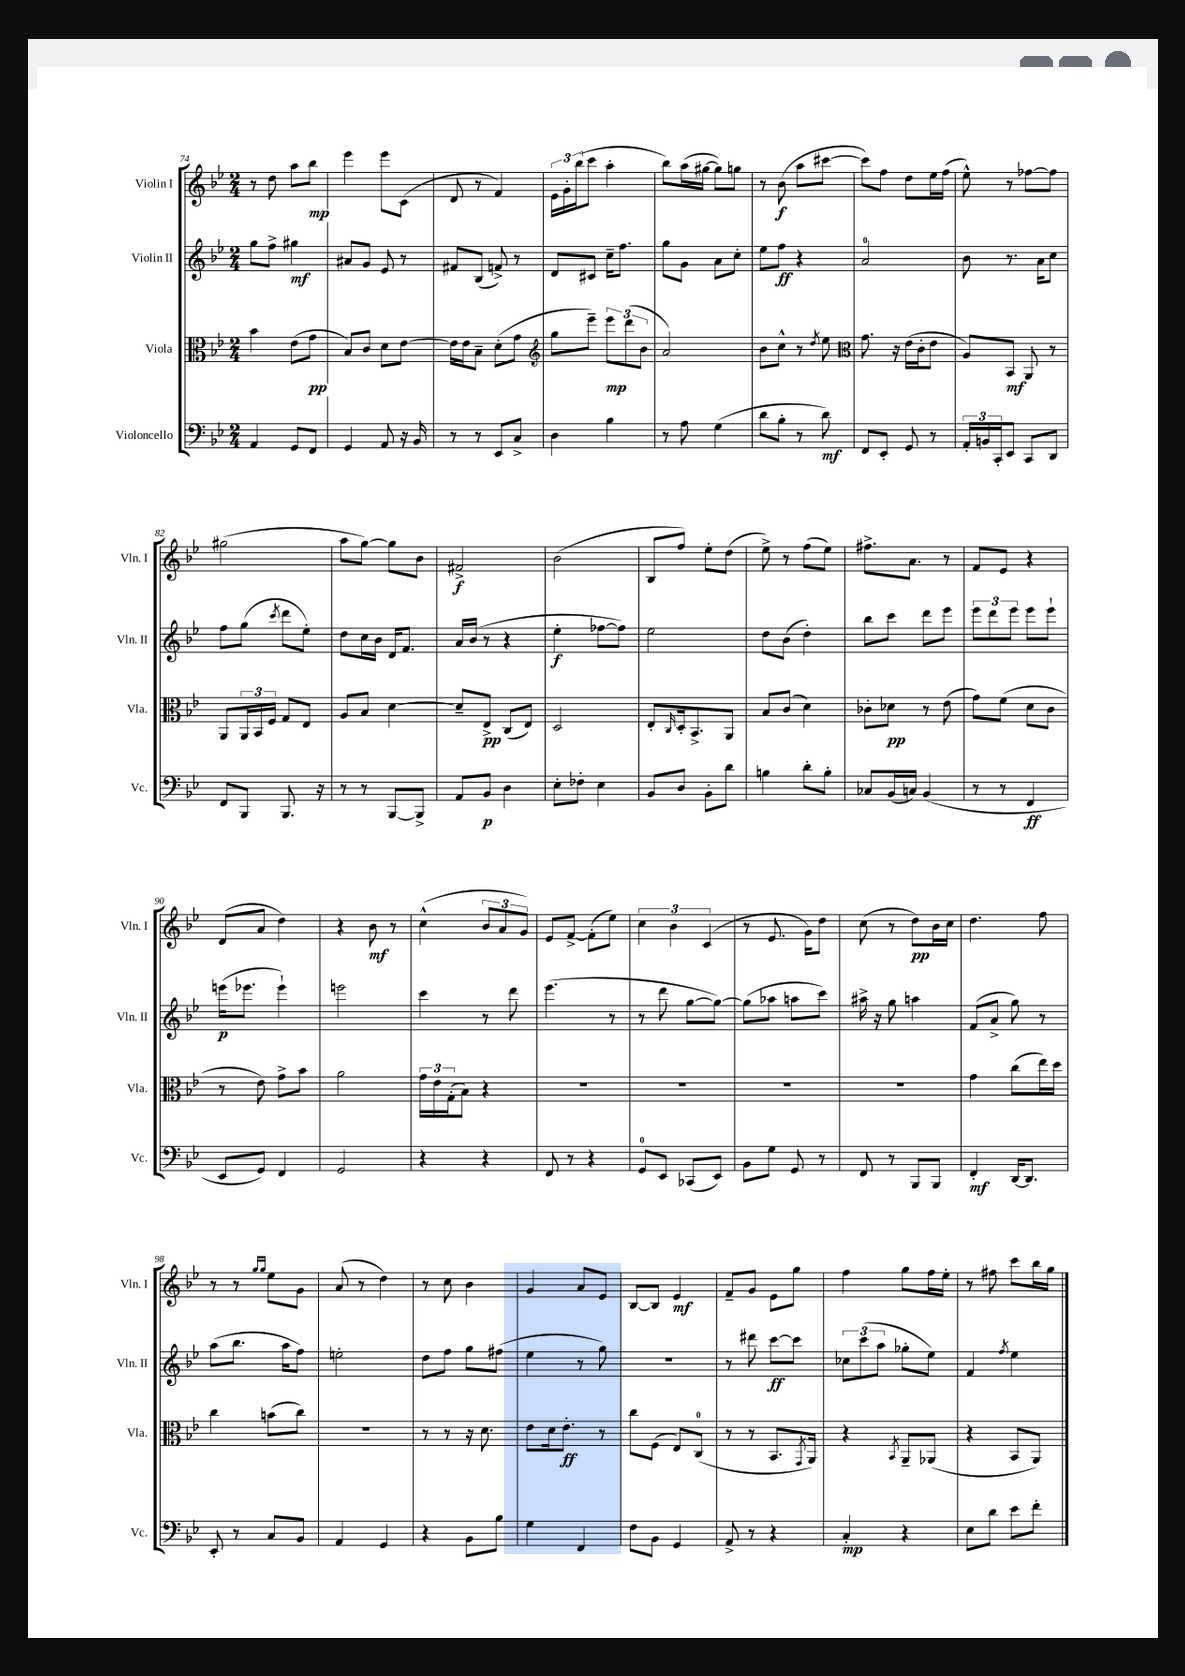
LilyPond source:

<<
\new StaffGroup <<
\new Staff = "s0" \with { instrumentName = "Violin I" shortInstrumentName = "Vln. I" } {
    \clef treble \key bes \major \numericTimeSignature \time 2/4
    r8 d''8 a''8 bes''8\mp |
    ees'''4 ees'''8 c'8( |
    d'8 r8 f'4) |
    \tuplet 3/2 { ees'16 g'16-. bes''16( } c'''8 a''4-. |
    bes''8) a''16( gis''16~ gis''8) g''8 |
    r8 bes'8\f( a''8 cis'''8~ |
    cis'''8) f''8 d''8 ees''16 f''16( |
    ees''8-^) r8 fes''8~ fes''8 |
    gis''2( |
    a''8 g''8~) g''8 bes'8 |
    fis'2->\f |
    bes'2( |
    bes8 f''8) ees''8-. d''8( |
    ees''8->) r8 f''8( ees''8) |
    fis''8.-> a'8. r8 |
    f'8 ees'8 r4 |
    d'8( a'8 d''4) |
    r4 bes'8\mf r8 |
    c''4-^( \tuplet 3/2 { bes'8 a'8 g'8) } |
    ees'8 f'8~-> f'8-.( ees''8) |
    \tuplet 3/2 { c''4 bes'4 c'4( } |
    r8 ees'8. g'16) d''8 |
    c''8( r8 d''8\pp) bes'16 c''16 |
    d''4. f''8 |
    r8 r8 \grace { g''16 g''16 } ees''8 g'8 |
    a'8( r8 d''4) |
    r8 c''8 bes'4 |
    g'4 a'8 ees'8 |
    bes8~ bes8 ees'4\mf |
    f'8-- g'8 ees'8 g''8 |
    f''4 g''8 f''16 ees''16-. |
    r8 fis''8 c'''8 bes''16 g''16 \bar "|." |
}
\new Staff = "s1" \with { instrumentName = "Violin II" shortInstrumentName = "Vln. II" } {
    \clef treble \key bes \major \numericTimeSignature \time 2/4
    g''8 f''8-> gis''4\mf |
    ais'8 g'8 ees'8 r8 |
    fis'8 bes8( f'8->) r8 |
    d'8 cis'8 c''16-- f''8. |
    g''8 g'8 a'8 c''8-. |
    ees''8 f''8\ff r4 |
    a'2-0 |
    bes'8 r8. a'16 c''8 |
    f''8 g''8( \acciaccatura { c'''8 } d'''8 ees''8-.) |
    d''8 c''16 bes'16 d'16 f'8. |
    a'16 bes'16( r8 r4 |
    ees''4-.\f fes''8~ fes''8) |
    ees''2 |
    d''8 bes'8( d''4-.) |
    bes''8 c'''8 d'''8 ees'''8 |
    \tuplet 3/2 { ees'''8 d'''8 ees'''8 } ees'''8 ees'''8-! |
    e'''16\p( ees'''8. ees'''4-!) |
    e'''2 |
    c'''4 r8 d'''8 |
    ees'''4.( r8 |
    r8 d'''8 g''8~ g''8~) |
    g''8( aes''8 a''8 c'''8) |
    ais''16-> r16 g''8 a''4 |
    f'8( a'8-> g''8) r8 |
    a''8( bes''8. a''16 f''8) |
    e''2-. |
    d''8 f''8 g''8 fis''8( |
    ees''4 r8 g''8) |
    r2 |
    r8 dis'''8 c'''8~\ff c'''8 |
    \tuplet 3/2 { ces''8 c'''8( a''8 } ges''8-. ees''8) |
    f'4 \acciaccatura { f''8 } ees''4 \bar "|." |
}
\new Staff = "s2" \with { instrumentName = "Viola" shortInstrumentName = "Vla." } {
    \clef alto \key bes \major \numericTimeSignature \time 2/4
    bes'4 ees'8( g'8\pp |
    bes8) c'8 d'8 ees'8~ |
    ees'16 ees'16 bes8-- d'8-.( g'8 |
    \clef treble g''8 ees'''8--) \tuplet 3/2 { ees'''8\mp d'''8( bes'8 } |
    a'2) |
    bes'8 c''8-^ r8 \acciaccatura { d''8 } ees''8 |
    \clef alto g'8. r16 ees'16( c'16-. ees'8 |
    a8) bes,8\mf a,8 r8 |
    a,8 \tuplet 3/2 { a,16 bes,16 f16 } g8 ees8 |
    a8 bes8 d'4~ |
    d'8-- ees8->\pp c8( ees8) |
    d2 |
    ees8-. \grace { c16 } d16-. bes,8.-> a,8 |
    bes8 c'8( d'4) |
    ces'8-. des'8\pp r8 ees'8( |
    g'8) f'8( d'8 c'8 |
    r8 ees'8) g'8-> bes'8 |
    a'2 |
    \tuplet 3/2 { g'16 ees'16 g16-.( } bes8) r4 |
    R2 |
    R2 |
    R2 |
    R2 |
    g'4 c''8( ees''16) d''16 |
    c''4 b'8( c''8) |
    R2 |
    r8 r8 r16 d'8. |
    ees'8 d'16 ees'8.-.\ff r8 |
    c''8 f8( ees8) c8-0( |
    r8 r8 bes,8. \acciaccatura { g,8 } a,16) |
    r4 \acciaccatura { bes,8 } a,8-- aes,8( |
    r4 bes,8 a,8) \bar "|." |
}
\new Staff = "s3" \with { instrumentName = "Violoncello" shortInstrumentName = "Vc." } {
    \clef bass \key bes \major \numericTimeSignature \time 2/4
    a,4 g,8 f,8 |
    g,4 a,8 r16 bes,16 |
    r8 r8 ees,8 c8-> |
    d4 bes4 |
    r8 a8 g4( |
    d'8 bes8-. r8 d'8\mf) |
    f,8 ees,8-. g,8 r8 |
    \tuplet 3/2 { a,16-. b,16 c,16-. } ees,8 c,8 d,8 |
    f,8 bes,,8 bes,,8. r16 |
    r8 r8 bes,,8~ bes,,8-> |
    a,8 bes,8\p d4 |
    ees8-. fes8-. ees4 |
    bes,8 d8 bes,8-. d'8 |
    b4 d'8-. b8-. |
    ces8 bes,16( c16) bes,4( |
    r8 r8 f,4\ff |
    ees,8 g,8) f,4 |
    g,2 |
    r4 r4 |
    f,8 r8 r4 |
    g,8-0 ees,8 ces,8( ees,8) |
    bes,8 g8 g,8 r8 |
    f,8 r8 bes,,8 bes,,8 |
    f,4-.\mf d,16~ d,8. |
    ees,8-. r8 c8 bes,8 |
    a,4 g,4 |
    r4 bes,8 bes8 |
    g4 f,4 |
    f8 bes,8 g,4 |
    a,8-> r8 r4 |
    c4-.\mp r4 |
    ees8 d'8 ees'8 f'8-. \bar "|." |
}
>>
>>
\layout { \context { \Score currentBarNumber = #74 } }
